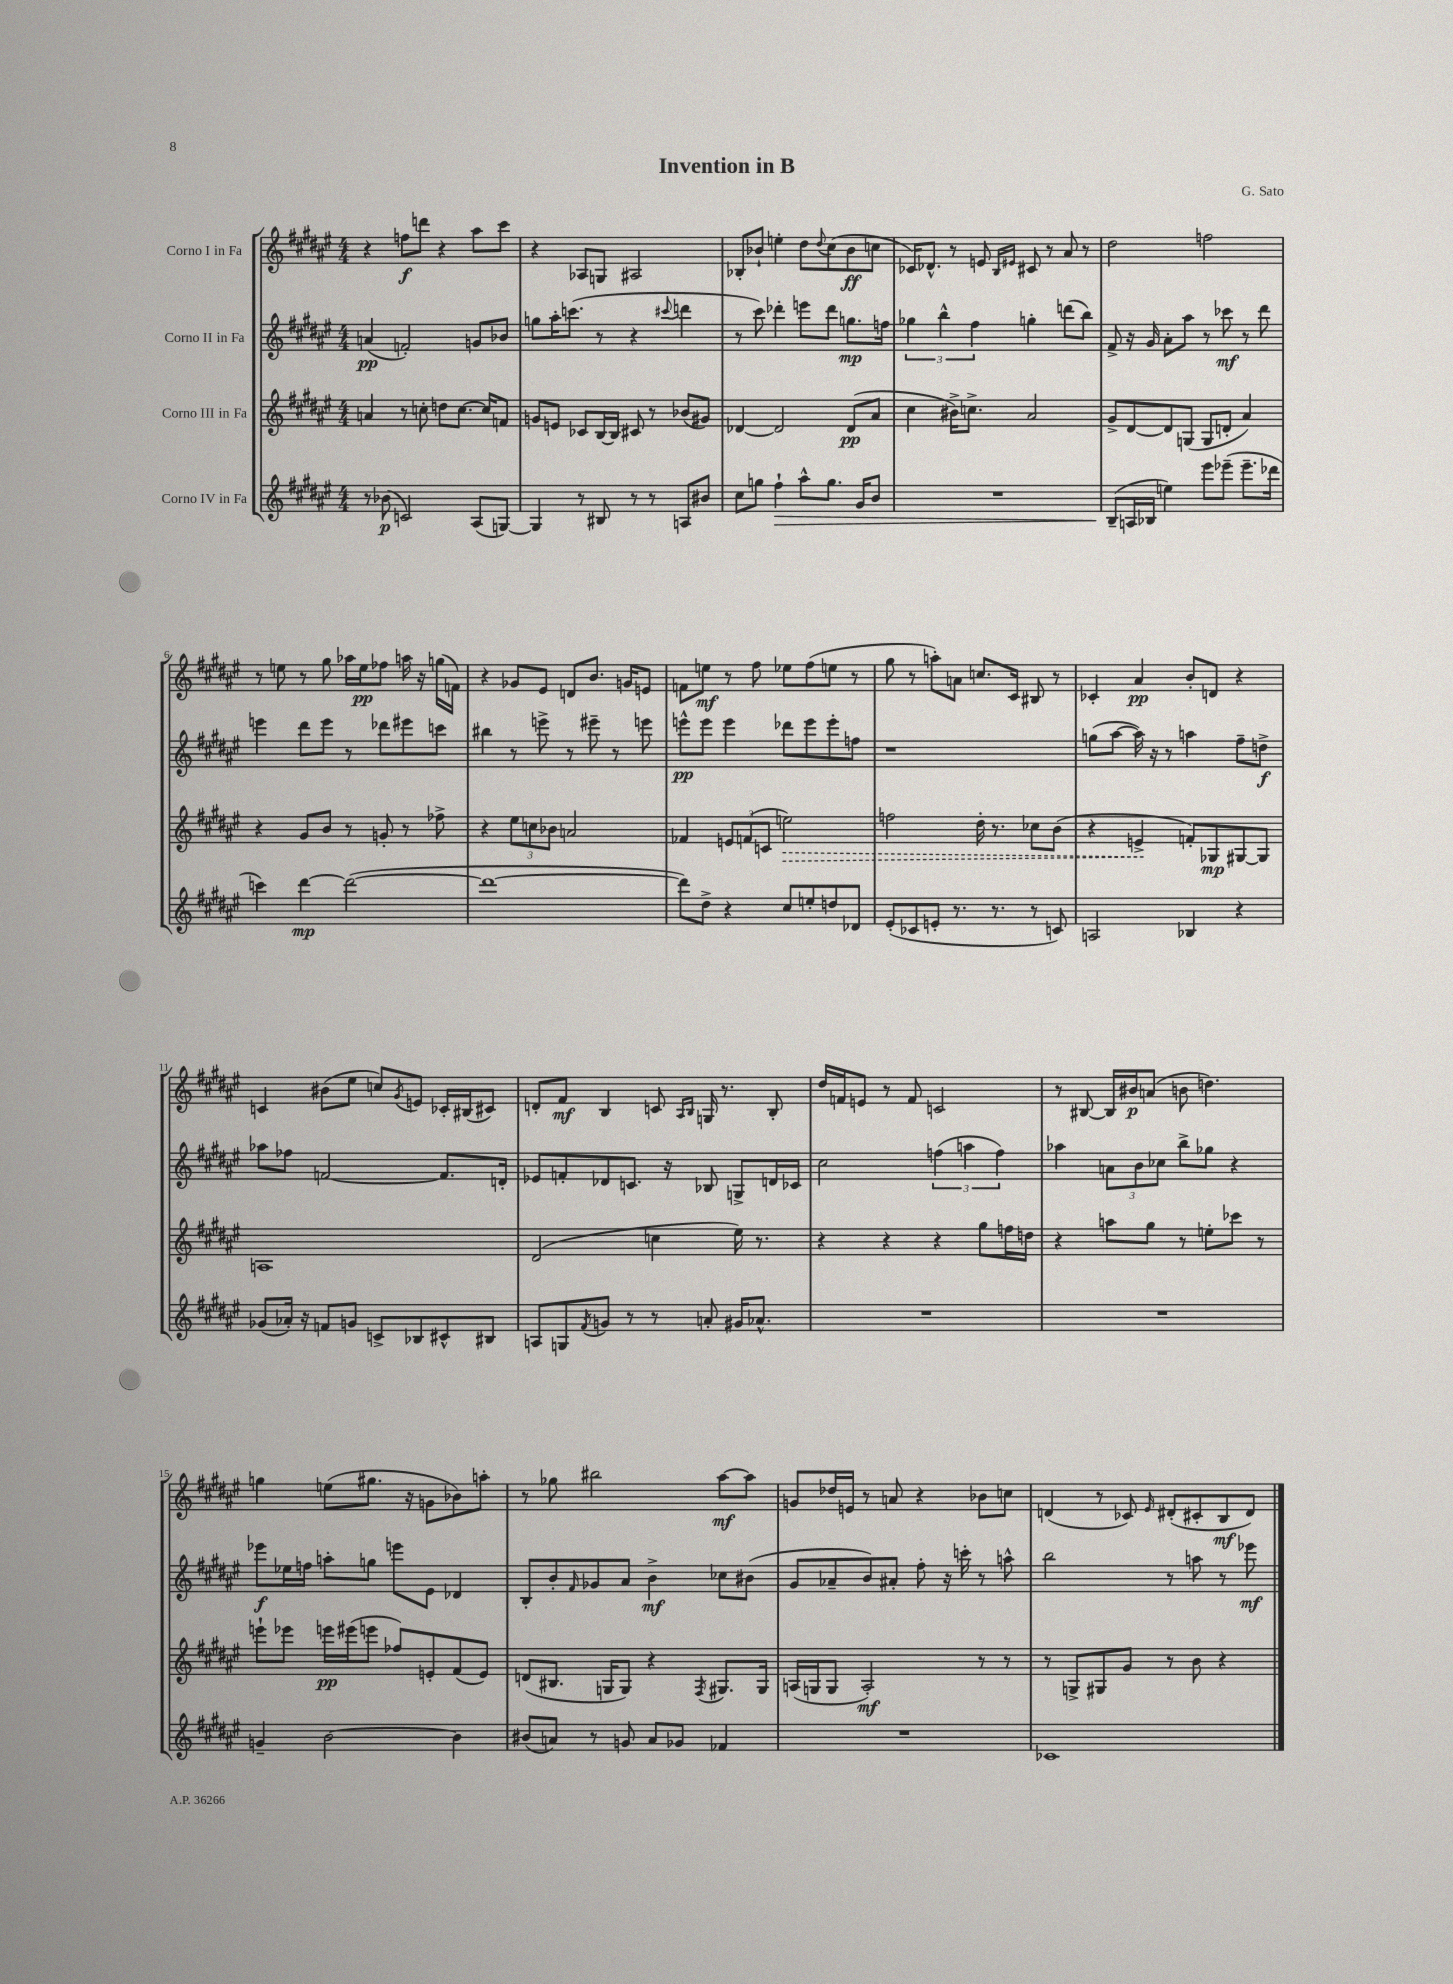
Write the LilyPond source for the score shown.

\header { title = "Invention in B" composer = "G. Sato" }
<<
\new StaffGroup <<
\new Staff = "s0" \with { instrumentName = "Corno I in Fa" } {
    \clef treble \key fis \major \numericTimeSignature \time 4/4
    r4 f''8\f d'''8 r4 ais''8 cis'''8 |
    r4 aes8 g8 ais2 |
    bes8-. bes'8-! e''4-. dis''8 \appoggiatura { dis''8 } cis''8( bes'8\ff c''8 |
    ces'16) des'8.-^ r8 e'8 \grace { b16 eis'16 } cis'8 r8 ais'8 r8 |
    dis''2 f''2 |
    r8 e''8 r8 gis''8 aes''16 e''16\pp fes''8 a''16 r16 g''16( f'16) |
    r4 ges'8 eis'8 d'8 b'8. g'16 e'8 |
    f'8 e''8\mf r8 fis''8 ees''8 fis''8( e''8 r8 |
    gis''8 r8 a''8-.) a'8 c''8. cis'16 bis8 r8 |
    ces'4-. ais'4\pp b'8-. d'8 r4 |
    c'4 bis'8( eis''8 c''8) \acciaccatura { gis'8 } e'8 ces'16-. bis16( cis'8) |
    d'8-. fis'8\mf b4 c'8 \grace { ais16 b16 } g16 r8. b8-. |
    dis''16 f'16 e'8 r8 f'8 c'2 |
    r8 bis8~ bis16 bis'16\p a'8( b'8 d''4.) |
    g''4 e''8( gis''8. r16 g'8 bes'8) a''8-. |
    r8 ges''8 bis''2 ais''8~\mf ais''8 |
    g'8 des''16 e'16 r8 a'8 r4 bes'8 c''8 |
    d'4( r8 ces'8) \grace { eis'16 } dis'8-.( cis'8-. b8\mf dis'8) \bar "|." |
}
\new Staff = "s1" \with { instrumentName = "Corno II in Fa" } {
    \clef treble \key fis \major \numericTimeSignature \time 4/4
    a'4\pp( f'2-.) g'8 bes'8 |
    g''8 ais''16-. c'''8.( r8 r4 \appoggiatura { cis'''8 } d'''4 |
    r8 cis'''8) des'''4-. e'''8 des'''8 g''8.\mp f''16 |
    \tuplet 3/2 { ges''4 b''4-^ fis''4 } g''4-. d'''8( b''8) |
    fis'8-> r16 gis'16 ais'8-. ais''8 r8 ces'''8\mf r8 dis'''8 |
    e'''4 dis'''8 e'''8 r8 des'''8 eis'''8 c'''8 |
    bis''4 r8 e'''8-> r8 eis'''8-- r8 e'''8 |
    e'''8-^\pp e'''8 e'''4 des'''8 e'''8 e'''8-. f''8 |
    r1 |
    g''8( ais''8~ ais''16) r16 r8 a''4 fis''8-- d''8->\f |
    aes''8 fes''8 f'2~ f'8. d'16-. |
    ees'8 f'8-. des'8 c'8. r16 bes8 g8-> d'16 ces'16 |
    cis''2 \tuplet 3/2 { f''4( a''4 f''4) } |
    aes''4 \tuplet 3/2 { a'8 b'8 ces''8 } b''8-> ges''8 r4 |
    ees'''8\f ees''16 f''16 a''8-. g''8 e'''8 eis'8 des'4 |
    b8-. b'8-. \grace { fis'16 } ges'8 ais'8 b'4->\mf ces''8 bis'8( |
    gis'8 aes'8-- b'8) ais'8-. fis''8-. r16 c'''16-. r8 a''8-^ |
    b''2 r8 a''8 r8 ees'''8\mf \bar "|." |
}
\new Staff = "s2" \with { instrumentName = "Corno III in Fa" } {
    \clef treble \key fis \major \numericTimeSignature \time 4/4
    a'4 r8 c''8-. d''8 c''8.~ c''16 f'8 |
    g'8 e'8 ces'8 b16~ b16 cis'8 r8 bes'8( gis'8) |
    des'4~ des'2 des'8\pp( ais'8 |
    cis''4 bis'16->) c''8.-> ais'2 |
    gis'8-> dis'8~ dis'8 g8( g8 d'8-. ais'4) |
    r4 gis'8 b'8 r8 g'8-. r8 fes''8-> |
    r4 \tuplet 3/2 { eis''8 c''8 bes'8 } a'2 |
    fes'4 \tuplet 3/2 { e'8 f'8( c'8 } \once \override Hairpin.style = #'dashed-line e''2\>) |
    f''2 dis''16-. r8. ces''8 b'8( |
    r4 e'4->\! f'8-.) ges8\mp gis8~ gis8 |
    a1 |
    dis'2( c''4 eis''16) r8. |
    r4 r4 r4 gis''8 f''16 d''16 |
    r4 a''8 gis''8 r8 e''8-. ces'''8 r8 |
    e'''8-! ees'''8 e'''16\pp eis'''16( e'''8 fes''8) e'8-. fis'8( e'8) |
    d'8( bis8. g16 g8) r4 \acciaccatura { fis8 } gis8. gis16 |
    a16( g16 g8 a2-.\mf) r8 r8 |
    r8 g8-> gis8 gis'8 r8 b'8 r4 \bar "|." |
}
\new Staff = "s3" \with { instrumentName = "Corno IV in Fa" } {
    \clef treble \key fis \major \numericTimeSignature \time 4/4
    r8 bes'8\p( c'2) ais8( g8~) |
    g4 r8 bis8 r8 r8 a8 bis'8 |
    cis''8 g''8 fis''4-!\> ais''8-^ g''8. gis'16 b'8 |
    R1 |
    b8--\!( a16 bes16 e''4) eis'''8 ees'''8--( ees'''8.-- des'''16 |
    c'''4) dis'''4~\mp dis'''2~( |
    dis'''1~ |
    dis'''8) dis''8-> r4 cis''8 e''8-. d''8 des'8 |
    eis'8-.( ces'8 e'8-. r8. r8. r8 c'8) |
    a2 bes4 r4 |
    ges'8( aes'16-.) r16 f'8 g'8 c'8-> bes8 cis'8-^ bis8 |
    a8 g8 \acciaccatura { fis'8 } g'8 r8 r8 a'8-. gis'16 aes'8.-^ |
    R1 |
    R1 |
    g'4-- b'2~ b'4 |
    bis'8( a'8) r8 g'8 a'8 ges'8 fes'4 |
    R1 |
    ces'1 \bar "|." |
}
>>
>>
